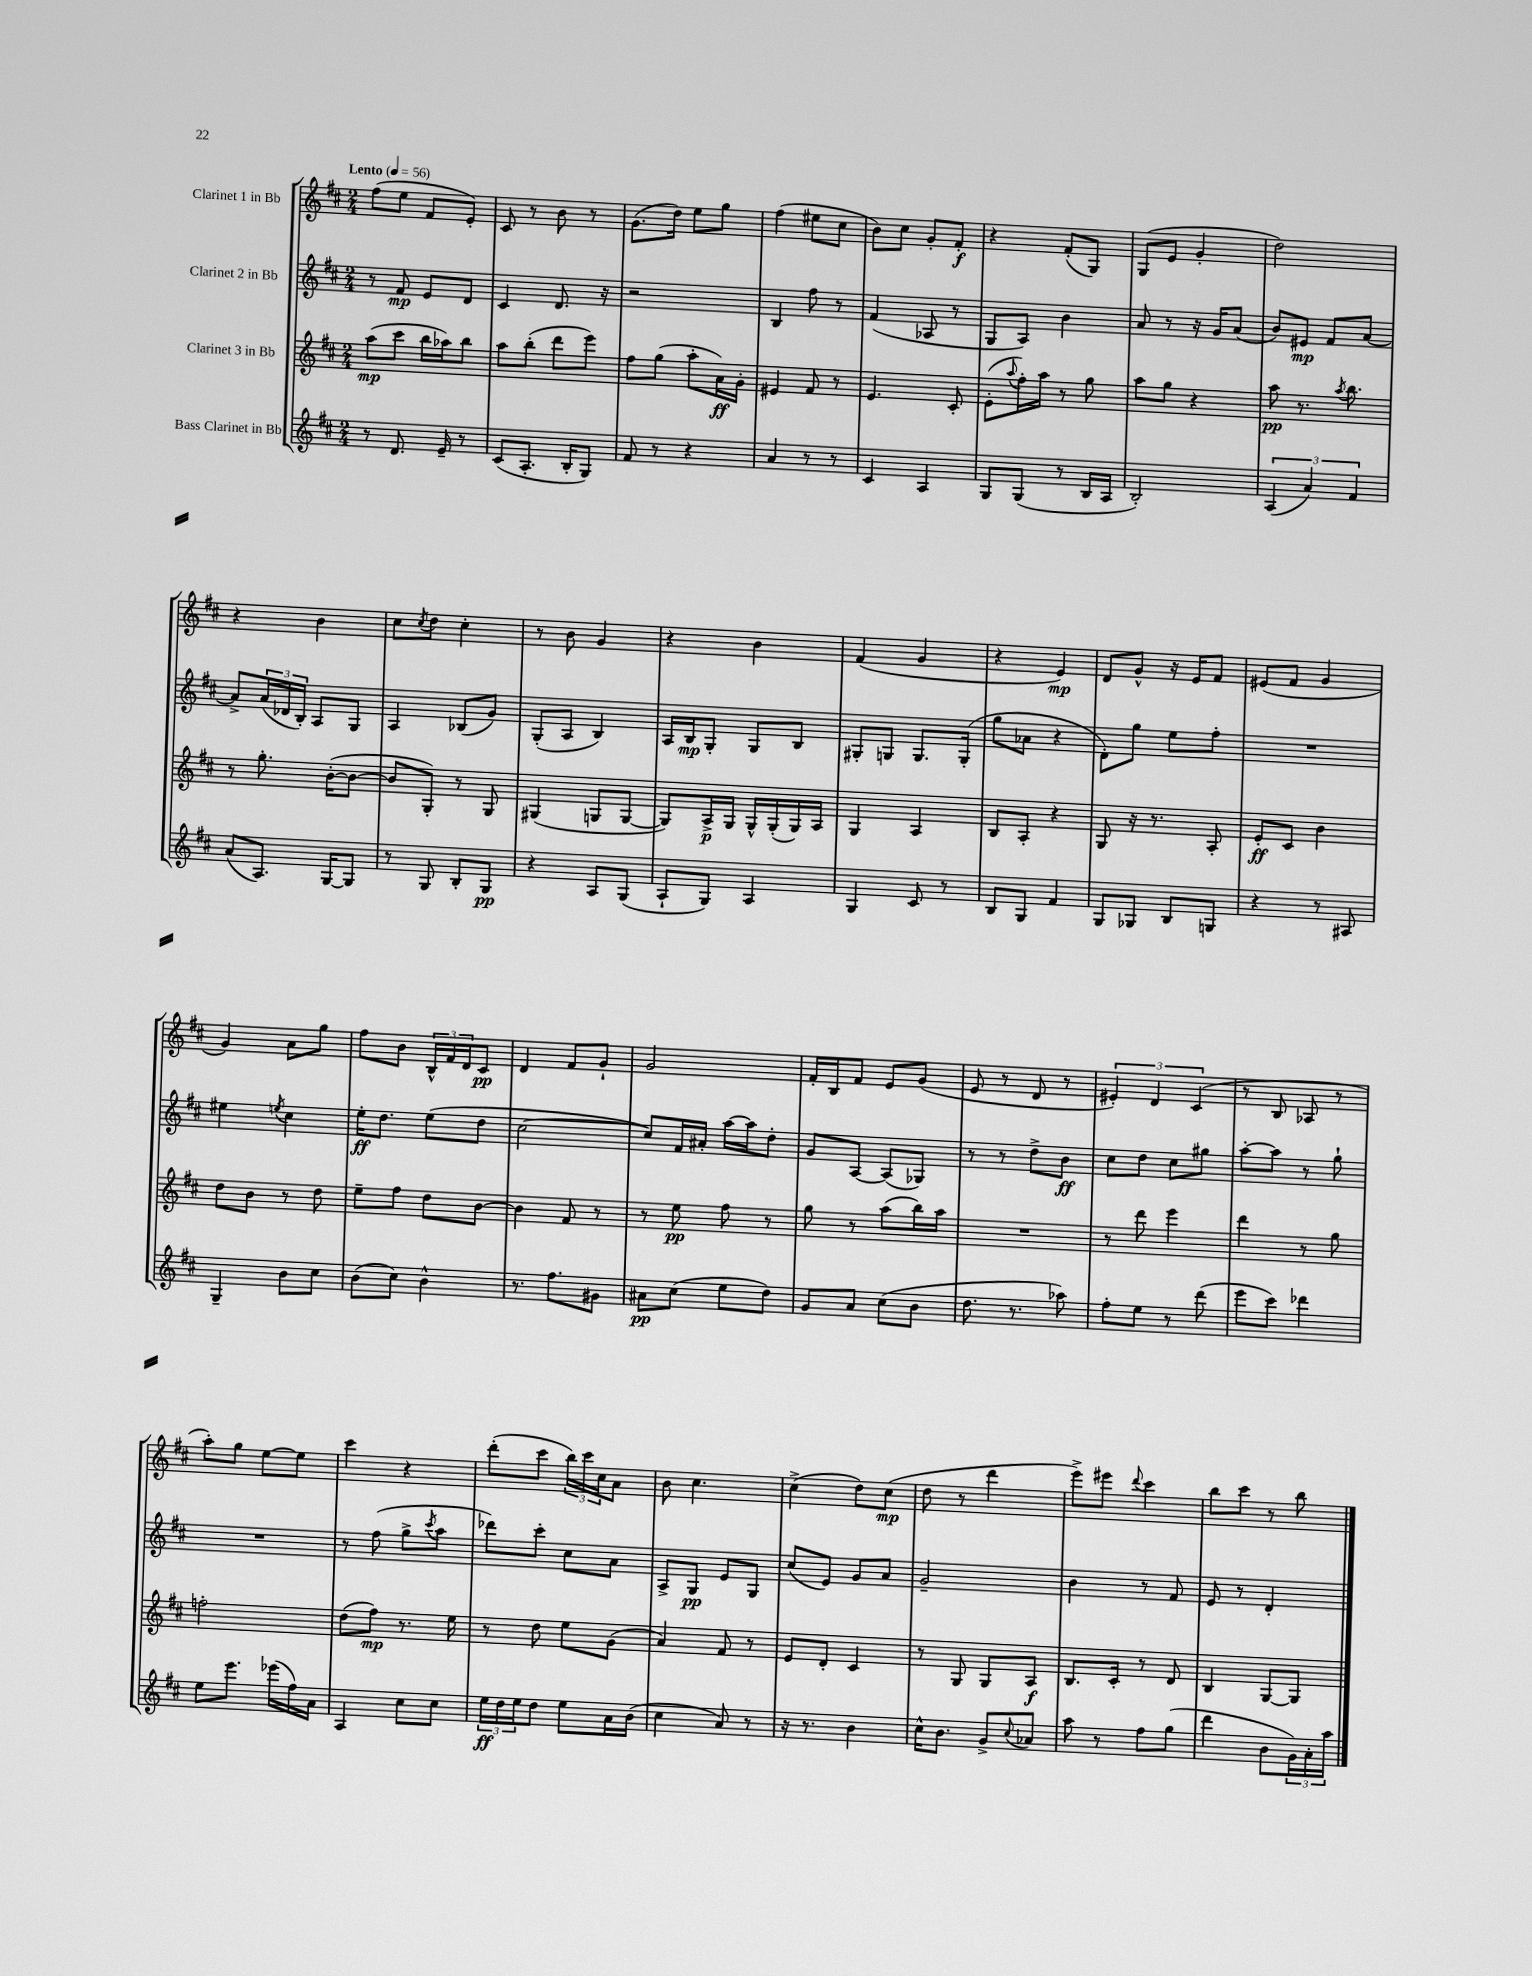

**kern	**kern	**kern	**kern
*staff4	*staff3	*staff2	*staff1
*clefG2	*clefG2	*clefG2	*clefG2
*k[f#c#]	*k[f#c#]	*k[f#c#]	*k[f#c#]
*M2/4	*M2/4	*M2/4	*M2/4
*MM56	*MM56	*MM56	*MM56
8r	(8aa\L	8r	(8ff#\L
8.d/	8ccc#\J	8f#/	8ee\J
.	16bb\LL	8e/L	8f#/L
16e~/	16aa-\J)	.	.
8r	8bb\J	8d/J	8e'/J)
=	=	=	=
(8c#/L	8aa\L	4c#/	8c#/
8.A'/J	(8bb'\J	.	8r
.	8ddd\L	8.d/	8b\
16B'/LK	.	.	.
8G/J)	8eee\J)	.	8r
.	.	16r	.
=	=	=	=
8f#/	8ff#\L	2r	(8.g\L
8r	(8gg\J	.	.
.	.	.	16dd\Jk)
4r	8aa'\L	.	8ee\L
.	16a\L)	.	8gg\J
.	16g'\JJ	.	.
=	=	=	=
4a/	4e#/	4B/	(4ff#\
8r	8f#/	8ff#\	8ee#\L
8r	8r	8r	8cc#\J
=	=	=	=
4c#/	4.e/	(4f#/	8b\L)
.	.	.	8cc#\J
4A/	.	8A-/	8g'/L
.	8c#'/	8r	8f#'/J
=	=	=	=
8G/L	(8e'\L	8G/L	4r
.	8qqaa/	.	.
(8G/J	16ff#'\L)	8A/J)	.
.	16aa\JJ	.	.
8r	8r	4b\	(8f#'/L
16B/LL	8gg\	.	8G/J)
16A/JJ	.	.	.
=	=	=	=
2B'/)	8aa\L	8a/	(8G/L
.	8gg\J	8r	8e/J
.	4r	16r	4g'/
.	.	16g/LK	.
.	.	(8a/J	.
=	=	=	=
(6A/	8aa\	8b/L)	2dd\)
.	8.r	8e#/J	.
6a/)	.	.	.
.	.	8f#/L	.
.	8qaa/	.	.
.	8.bb\	.	.
6f#/	.	.	.
.	.	[8a/J	.
=	=	=	=
(8a/L	8r	8a^/]L	4r
8.A/J)	8.gg'\	(24a/L	.
.	.	24d-/	.
.	.	24B'/JJ)	.
.	.	8A/L	4b\
[16G/LK	([16b'\LK	.	.
8G/]J	8b\_J	8G/J	.
=	=	=	=
8r	8b/]L	4A/	8cc#\L
.	.	.	8qcc#/
8G/	8G'/J)	.	8dd\J
8B'/L	8r	(8B-/L	4cc#'\
8G/J	8G/	8g/J)	.
=	=	=	=
4r	(4G#/	(8G'/L	8r
.	.	8A/J	8b\
8A/L	8G/L	4B/)	4g/
(8G/J	[8G/J	.	.
=	=	=	=
8A`/L	8G/]L)	16A/LL	4r
.	.	16B/J	.
8G/J)	16A^/L	8G'/J	.
.	16G/JJ	.	.
4A/	16G^^/LL	8G/L	4b\
.	(16G'/	.	.
.	16G/)	8B/J	.
.	16A/JJ	.	.
=	=	=	=
4G/	4G/	8G#'/L	(4f#/
.	.	8G/J	.
8c#/	4A/	8.G/L	4g/
8r	.	.	.
.	.	(16G'/Jk	.
=	=	=	=
8B/L	8B/L	8gg\L	4r
8G/J	8A'/J	8a-\J	.
4f#/	4r	4r	4e/)
=	=	=	=
8G/L	8G/	8d'\L)	8d/L
8G-/J	16r	8gg\J	8g^^/J
.	8.r	.	.
8B/L	.	8ee\L	16r
.	.	.	16e/LK
8G/J	8A'/	8ff#'\J	8f#/J
=	=	=	=
4r	8e'/L	2r	(8e#/L
.	8c#/J	.	8f#/J
8r	4b\	.	4g/
8A#/	.	.	.
=	=	=	=
4G~/	8dd\L	4ee#\	4g/)
.	8b\J	.	.
.	.	8qee/	.
8b\L	8r	4cc#\	8a\L
8cc#\J	8dd\	.	8gg\J
=	=	=	=
(8b\L	8ee~\L	16ee'\LK	8ff#\L
.	.	8.dd\J	.
8cc#\J)	8ff#\J	.	8b\J
4b^^\	8dd\L	(8ee\L	24B^^/LL
.	.	.	24f#/
.	.	.	24d/J
.	[8b\J	8dd\J	8c#/J
=	=	=	=
8.r	4b\]	[2cc#\	4d/
8.ff#\L	.	.	.
.	8f#/	.	8f#/L
8g#\J	8r	.	8g`/J
=	=	=	=
8a#\L	8r	8cc#/]L)	2g/
(8cc#\J	8ee\	16f#/L	.
.	.	16a#'/JJ	.
8ee\L	8ff#\	[16aa\LL	.
.	.	16aa\]J	.
8dd\J)	8r	8dd'\J	.
=	=	=	=
8g/L	8gg\	8g/L	16f#'/LL
.	.	.	16B/J
8a/J	8r	[8A/J	8f#/J
(8cc#\L	(8aa\L	(8A/]L	8e/L
8b\J	16bb\L)	8G-/J)	(8g/J
.	16aa\JJ	.	.
=	=	=	=
8.dd\	2r	8r	8e/
.	.	8r	8r
8.r	.	.	.
.	.	8dd^\L	8d/
8aa-\)	.	8b\J	8r
=	=	=	=
8ff#'\L	8r	8cc#\L	6e#'/)
8ee\J	8ddd\	8dd\J	.
.	.	.	6d/
8r	4eee\	8cc#\L	.
.	.	.	(6c#/
(8ddd\	.	8gg#\J	.
=	=	=	=
8eee\L	4ddd\	[8aa'\L	8r
8ccc#\J)	.	8aa\]J	8B/
4ddd-\	8r	8r	8A-/
.	8gg\	8gg`\	8r
=	=	=	=
8ee\L	2ff'\	2r	8aa'\L)
8.eee\J	.	.	8gg\J
.	.	.	[8ee\L
(16eee-\LL	.	.	.
16ff#\)	.	.	8ee\]J
16a\JJ	.	.	.
=	=	=	=
4A/	(8dd\L	8r	4ccc#\
.	8ff#\J)	(8ff#\	.
8cc#\L	8.r	8gg^\L	4r
.	.	8qccc#/	.
8cc#\J	.	8aa\J	.
.	16ee\	.	.
=	=	=	=
24ee\LL	8r	8ddd-\L)	(8ddd'\L
24dd\	.	.	.
24ee\J	.	.	.
8dd\J	8dd\	8ccc#'\J	8ccc#\J
8ee\L	8ee\L	8cc#\L	24bb\LL)
.	.	.	24ccc#\
.	.	.	24cc#\J
16a\L	(8g\J	8a\J	8a\J
(16b\JJ	.	.	.
=	=	=	=
4cc#\	4a/)	8A^/L	8b\
.	.	8G/J	4.cc#\
8a/)	8f#/	8e/L	.
8r	8r	8G/J	.
=	=	=	=
16r	8e/L	(8cc#/L	(4cc#^\
8.r	.	.	.
.	8d'/J	8e/J)	.
4b\	4c#/	8g/L	8dd\L)
.	.	8a/J	(8cc#\J
=	=	=	=
16cc#^^\LK	8r	2g~/	8dd\
8.b\J	.	.	.
.	8G/	.	8r
8g^/L	8G/L	.	4ddd\
8qqcc#/	.	.	.
8a-/J	8A/J	.	.
=	=	=	=
8aa\	8.B/L	4b\	8eee^\L)
8r	.	.	8eee#\J
.	16c#'/Jk	.	.
.	.	.	8qqddd/
8ff#\L	8r	8r	4ccc#\
(8gg\J	8d/	8f#/	.
=	=	=	=
4ddd\	4B/	8e/	8bb\L
.	.	8r	8ccc#\J
8b\L	[8G/L	4d'/	8r
24g\L)	8G/]J	.	8bb\
24a'\	.	.	.
24aa\JJ	.	.	.
==	==	==	==
*-	*-	*-	*-
